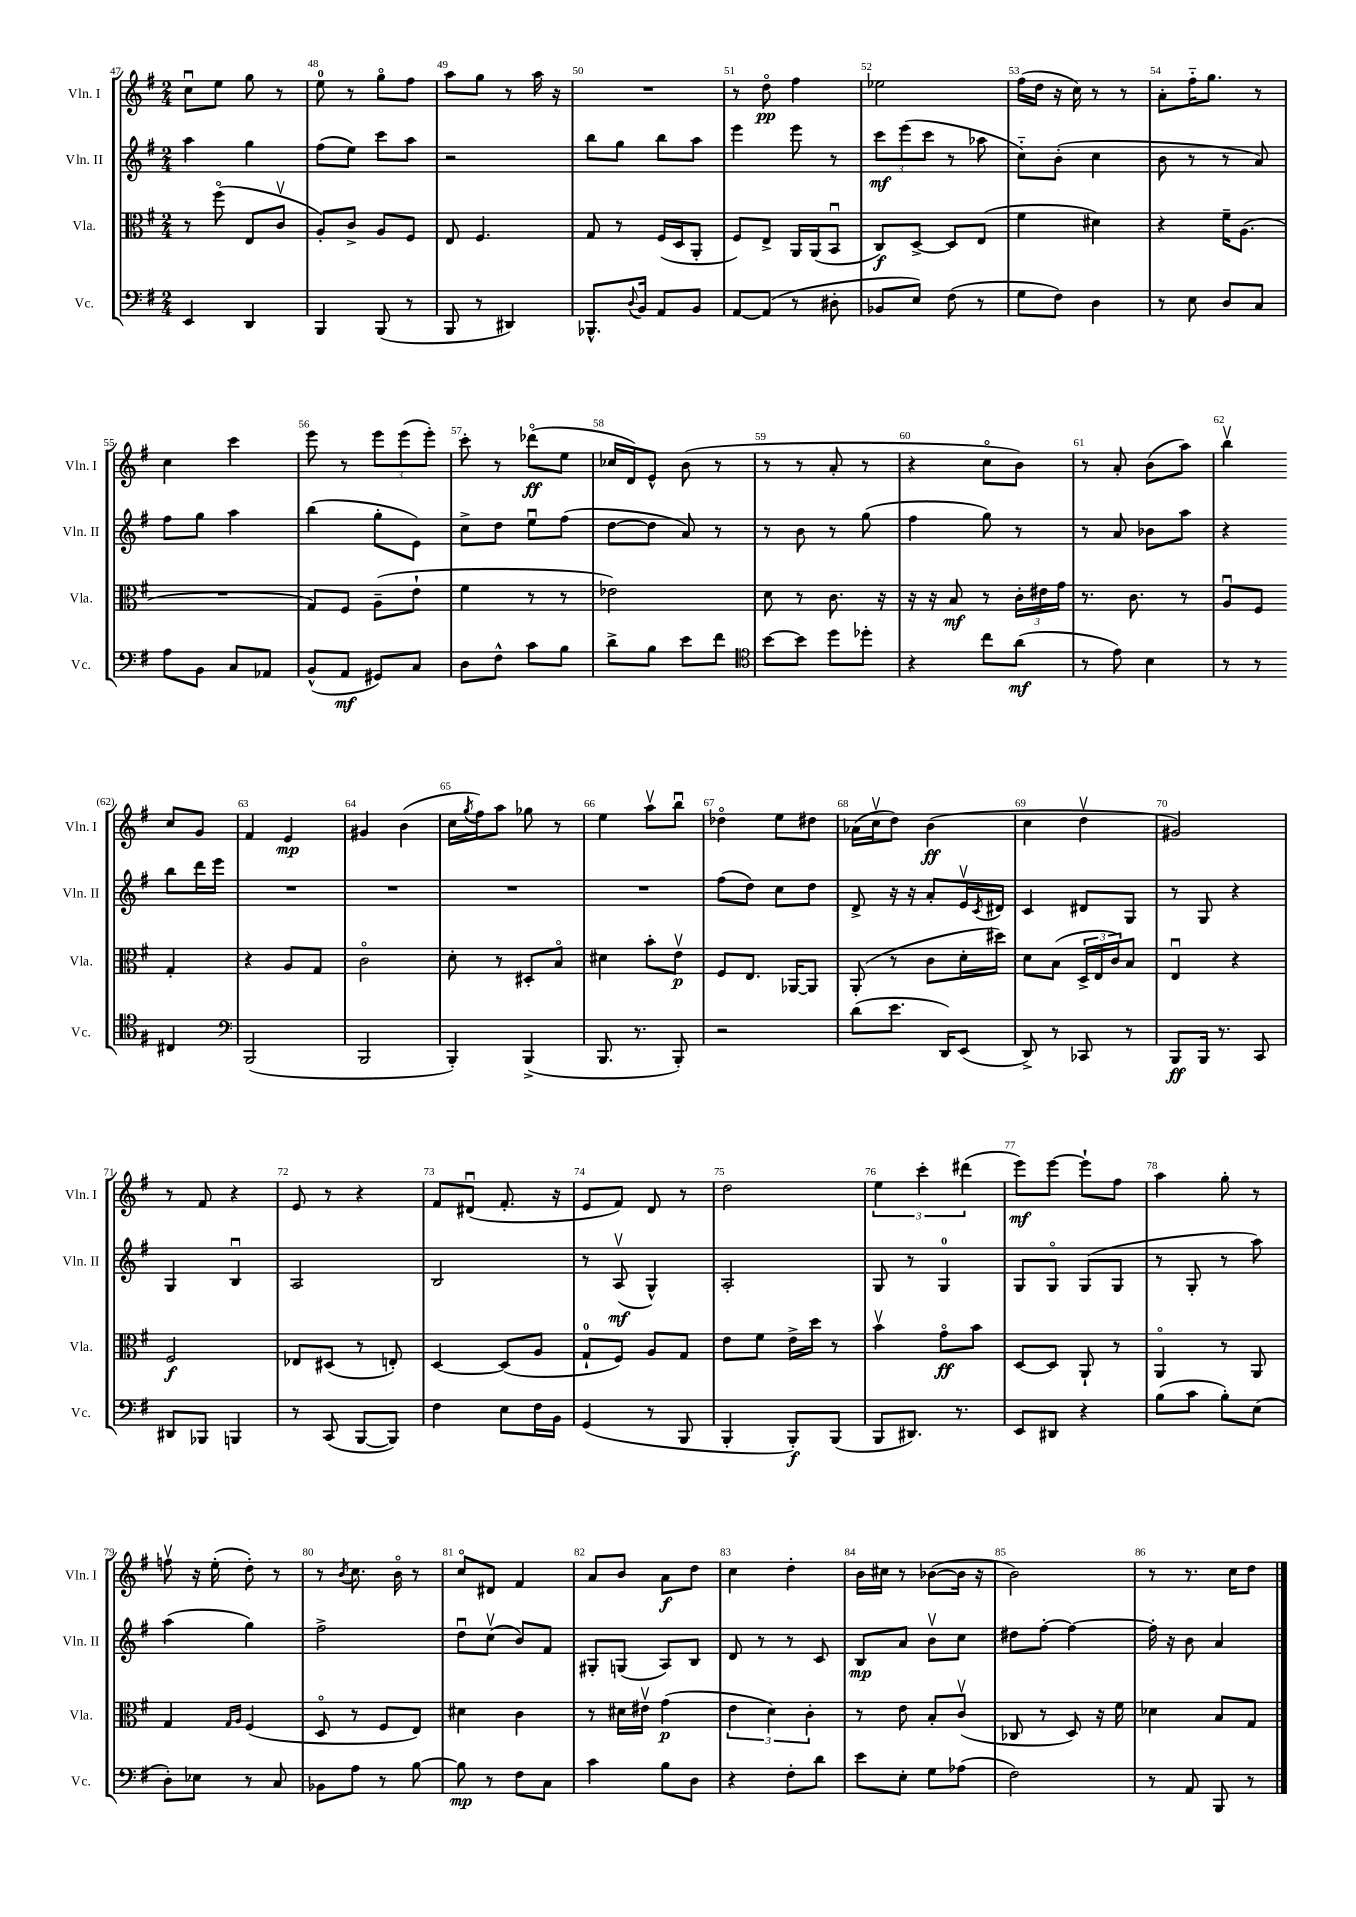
<<
\new StaffGroup <<
\new Staff = "s0" \with { instrumentName = "Vln. I" shortInstrumentName = "Vln. I" } {
    \clef treble \key g \major \numericTimeSignature \time 2/4
    c''8\downbow e''8 g''8 r8 |
    e''8-0 r8 g''8\flageolet fis''8 |
    a''8 g''8 r8 a''16 r16 |
    R2 |
    r8 d''8\flageolet\pp fis''4 |
    ees''2 |
    fis''16( d''16 r16 c''16) r8 r8 |
    a'8-. fis''16-_ g''8. r8 |
    c''4 c'''4 |
    e'''8 r8 \tuplet 3/2 { e'''8 e'''8( e'''8-.) } |
    c'''8-. r8 des'''8\flageolet\ff( e''8 |
    ces''16 d'16) e'8-^ b'8( r8 |
    r8 r8 a'8-. r8 |
    r4 c''8\flageolet b'8) |
    r8 a'8-. b'8( a''8) |
    b''4\upbow c''8 g'8 |
    fis'4 e'4\mp |
    gis'4 b'4( |
    c''16 \acciaccatura { g''8 } fis''16) a''8 ges''8 r8 |
    e''4 a''8\upbow b''8\downbow |
    des''4\flageolet e''8 dis''8 |
    aes'16( c''16\upbow d''8) b'4\ff( |
    c''4 d''4\upbow |
    gis'2) |
    r8 fis'8 r4 |
    e'8 r8 r4 |
    fis'8 dis'8\downbow( fis'8.-. r16 |
    e'8 fis'8) d'8 r8 |
    d''2 |
    \tuplet 3/2 { e''4 c'''4-. dis'''4( } |
    e'''8\mf) e'''8~ e'''8-! fis''8 |
    a''4 g''8-. r8 |
    f''8\upbow r16 e''16-.( d''8-.) r8 |
    r8 \acciaccatura { b'8 } c''8. b'16\flageolet r8 |
    c''8\flageolet dis'8 fis'4 |
    a'8 b'8 a'8\f d''8 |
    c''4 d''4-. |
    b'16 cis''16 r8 bes'8~( bes'16 r16 |
    b'2) |
    r8 r8. c''16 d''8 \bar "|." |
}
\new Staff = "s1" \with { instrumentName = "Vln. II" shortInstrumentName = "Vln. II" } {
    \clef treble \key g \major \numericTimeSignature \time 2/4
    a''4 g''4 |
    fis''8( e''8) c'''8 a''8 |
    r2 |
    b''8 g''8 b''8 a''8 |
    e'''4 e'''8 r8 |
    \tuplet 3/2 { c'''8\mf e'''8( c'''8 } r8 aes''8 |
    c''8-_) b'8-.( c''4 |
    b'8 r8 r8 a'8) |
    fis''8 g''8 a''4 |
    b''4( g''8-. e'8) |
    c''8-> d''8 e''8\downbow fis''8( |
    d''8~ d''8 a'8) r8 |
    r8 b'8 r8 g''8( |
    fis''4 g''8) r8 |
    r8 a'8 bes'8 a''8 |
    r4 b''8 d'''16 e'''16 |
    R2 |
    R2 |
    R2 |
    R2 |
    fis''8( d''8) c''8 d''8 |
    d'8-> r16 r16 a'8-. e'16\upbow \acciaccatura { c'8 } dis'16 |
    c'4 dis'8 g8 |
    r8 g8 r4 |
    g4 b4\downbow |
    a2 |
    b2 |
    r8 a8\upbow\mf( g4-^) |
    a2-. |
    g8 r8 g4-0 |
    g8 g8\flageolet g8( g8 |
    r8 g8-. r8 a''8) |
    a''4( g''4) |
    fis''2-> |
    d''8\downbow c''8\upbow( b'8) fis'8 |
    gis8-. g8( a8) b8 |
    d'8 r8 r8 c'8 |
    b8\mp a'8 b'8\upbow c''8 |
    dis''8 fis''8~-. fis''4~ |
    fis''16-. r16 b'8 a'4 \bar "|." |
}
\new Staff = "s2" \with { instrumentName = "Vla." shortInstrumentName = "Vla." } {
    \clef alto \key g \major \numericTimeSignature \time 2/4
    r8 fis''8\flageolet( e8 c'8\upbow |
    a8-.) c'8-> a8 fis8 |
    e8 fis4. |
    g8 r8 fis16( d16 a,8-. |
    fis8) e8-> a,16 a,16( b,8\downbow |
    c8\f) d8~-> d8 e8( |
    fis'4 dis'4) |
    r4 fis'16-- a8.( |
    R2 |
    g8) fis8 a8--( e'8-! |
    fis'4 r8 r8 |
    ees'2) |
    d'8 r8 c'8. r16 |
    r16 r16 b8\mf r8 \tuplet 3/2 { c'16-. eis'16 g'16 } |
    r8. c'8. r8 |
    a8\downbow fis8 g4-. |
    r4 a8 g8 |
    c'2\flageolet |
    d'8-. r8 dis8-. b8\flageolet |
    dis'4 b'8-. e'8\upbow\p |
    fis8 e8. aes,16~ aes,8 |
    a,8-.( r8 c'8 d'16-. dis''16) |
    d'8 b8( \tuplet 3/2 { d16-> e16 c'16) } b8 |
    e4\downbow r4 |
    fis2\f |
    ees8 dis8( r8 e8-.) |
    d4~ d8( a8 |
    g8-0-! fis8) a8 g8 |
    e'8 fis'8 e'16-> d''16 r8 |
    b'4\upbow g'8\flageolet\ff b'8 |
    d8~ d8 a,8-! r8 |
    a,4\flageolet r8 a,8 |
    g4 \grace { g16 a16 } fis4( |
    d8\flageolet r8 fis8 e8) |
    dis'4 c'4 |
    r8 dis'16 eis'16\upbow g'4\p( |
    \tuplet 3/2 { e'4 d'4) c'4-. } |
    r8 e'8 b8-. c'8\upbow( |
    ces8 r8 d8) r16 fis'16 |
    des'4 b8 g8 \bar "|." |
}
\new Staff = "s3" \with { instrumentName = "Vc." shortInstrumentName = "Vc." } {
    \clef bass \key g \major \numericTimeSignature \time 2/4
    e,4 d,4 |
    b,,4 b,,8( r8 |
    b,,8 r8 dis,4) |
    bes,,8.-^ \appoggiatura { d8 } b,16 a,8 b,8 |
    a,8~ a,8( r8 dis8-. |
    bes,8 e8) fis8( r8 |
    g8 fis8) d4 |
    r8 e8 d8 c8 |
    a8 b,8 c8 aes,8 |
    b,8-^( a,8\mf gis,8) c8 |
    d8 fis8-^ c'8 b8 |
    d'8-> b8 e'8 fis'8 |
    \clef tenor b'8~ b'8 d''8 des''8-. |
    r4 c''8 a'8\mf( |
    r8 e'8) b4 |
    r8 r8 cis4 |
    \clef bass b,,2( |
    b,,2 |
    b,,4-.) b,,4->( |
    b,,8. r8. b,,8-.) |
    r2 |
    d'8( e'8. d,16) e,8( |
    d,8->) r8 ces,8 r8 |
    b,,8\ff b,,16 r8. c,8 |
    dis,8 bes,,8 b,,4 |
    r8 c,8( b,,8~ b,,8) |
    fis4 e8 fis16 b,16 |
    g,4( r8 b,,8 |
    b,,4-. b,,8-.\f) b,,8( |
    b,,8 dis,8.) r8. |
    e,8 dis,8 r4 |
    b8( c'8 b8-.) e8( |
    d8-.) ees8 r8 c8 |
    bes,8 a8 r8 b8~ |
    b8\mp r8 fis8 c8 |
    c'4 b8 d8 |
    r4 fis8-. d'8 |
    e'8 e8-. g8 aes8( |
    fis2) |
    r8 a,8 b,,8 r8 \bar "|." |
}
>>
>>
\layout { \context { \Score currentBarNumber = #47 \override BarNumber.break-visibility = ##(#f #t #t) barNumberVisibility = #all-bar-numbers-visible } }
